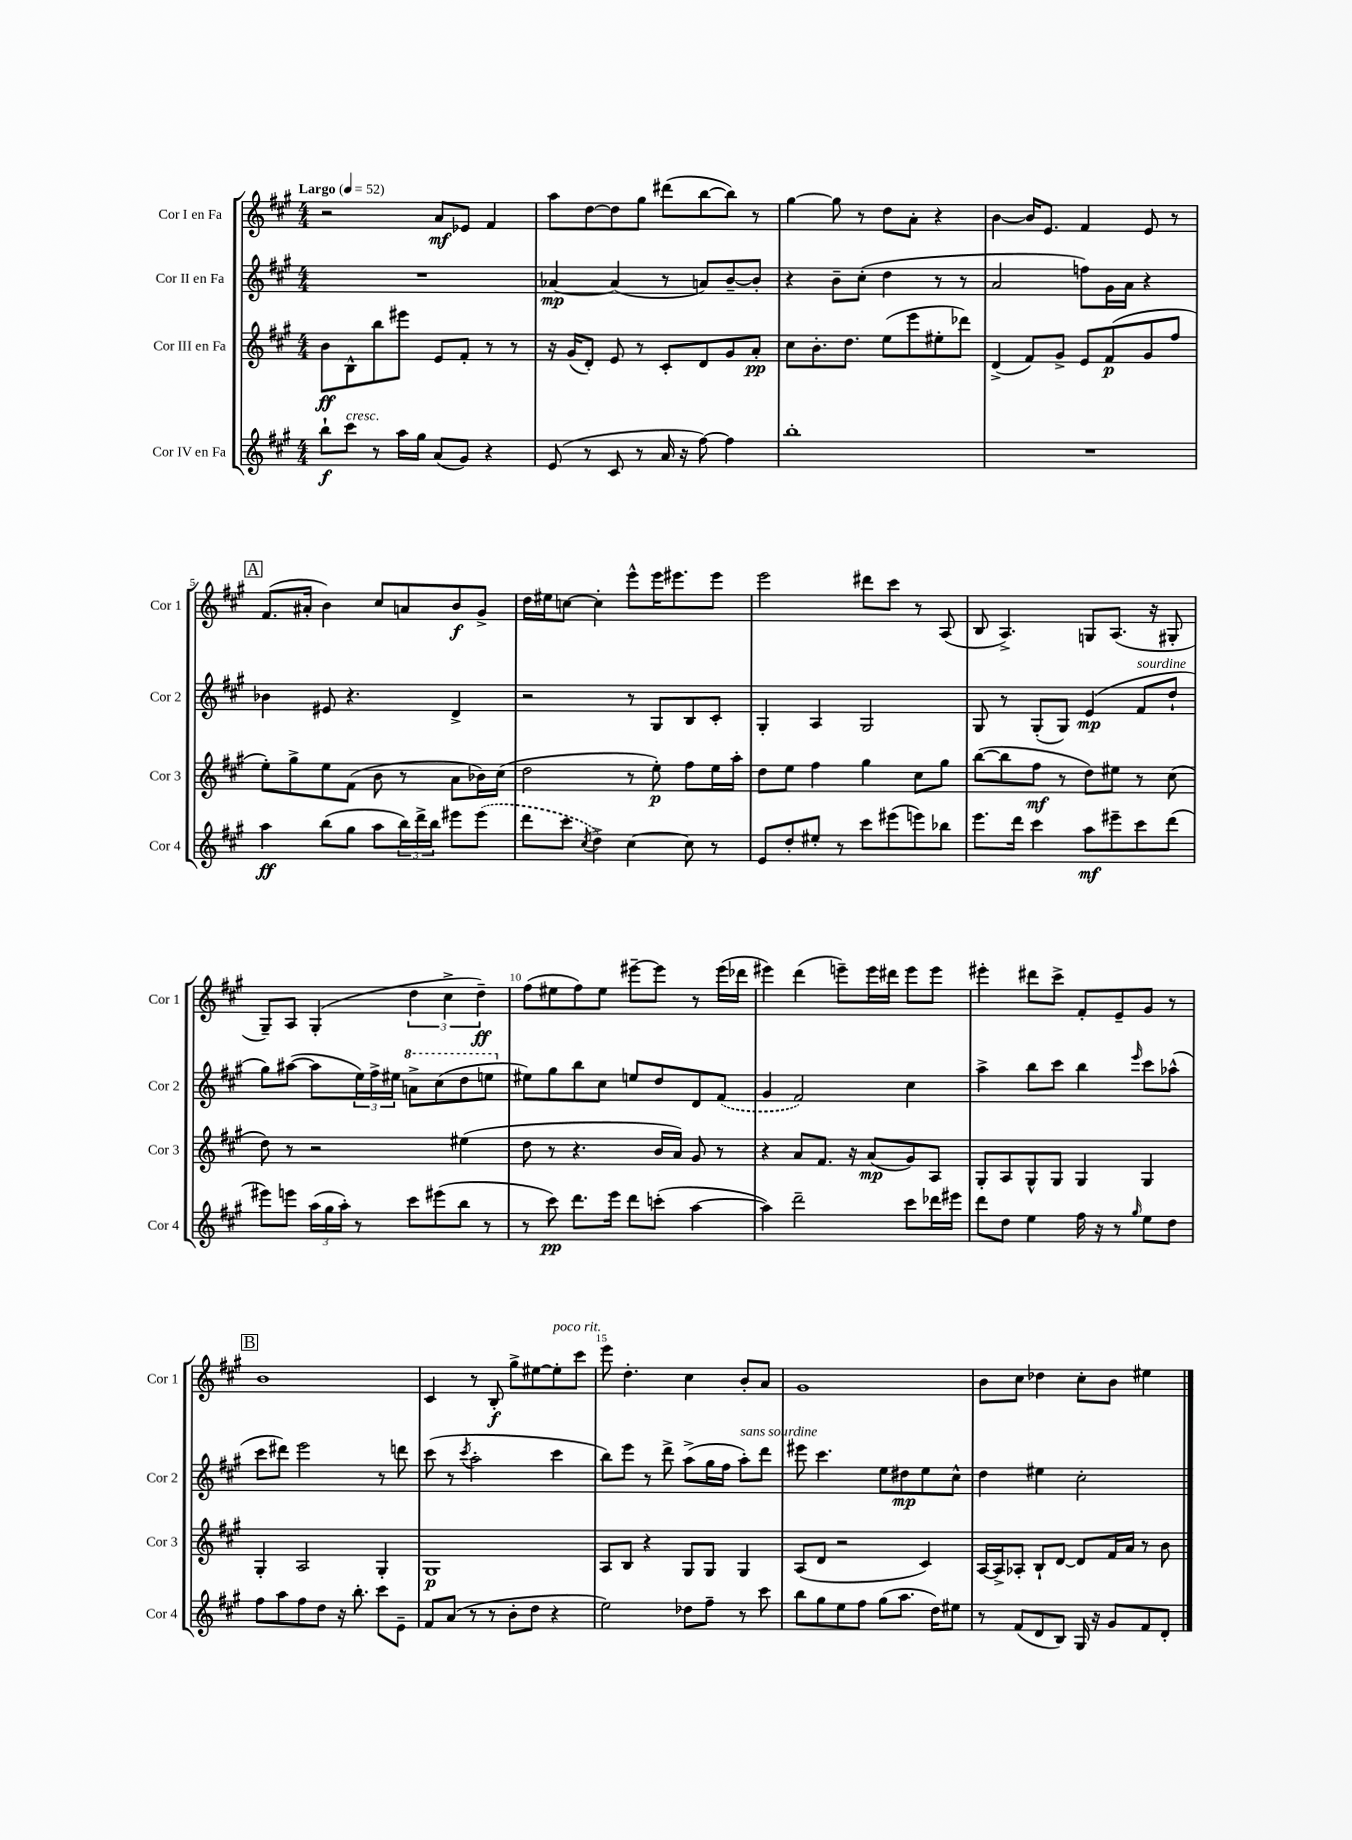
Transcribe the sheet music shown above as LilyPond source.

<<
\new StaffGroup <<
\new Staff = "s0" \with { instrumentName = "Cor I en Fa" shortInstrumentName = "Cor 1" } {
    \clef treble \key a \major \numericTimeSignature \time 4/4 \tempo "Largo" 4 = 52
    r2 a'8\mf ees'8 fis'4 |
    a''8 d''8~ d''8 gis''8 dis'''8( b''8~ b''8) r8 |
    gis''4~ gis''8 r8 d''8 a'8-. r4 |
    b'4~ b'16 e'8. fis'4 e'8 r8 |
    \mark \markup { \box "A" } fis'8.( ais'16-. b'4) cis''8 a'8 b'8\f gis'8-> |
    d''16 eis''16 c''8~ c''4-. e'''8-^ e'''16 eis'''8. eis'''8 |
    e'''2 dis'''8 cis'''8 r8 a8( |
    b8 a4.->) g8 a8.( r16 gis8-. |
    gis8--) a8 gis4-.( \tuplet 3/2 { d''4 cis''4-> d''4--\ff) } |
    fis''8( eis''8 fis''8) eis''8 eis'''8~-- eis'''8 r8 eis'''16( des'''16 |
    eis'''4) d'''4( e'''8--) e'''16 dis'''16 e'''8 e'''8 |
    eis'''4-. dis'''8 cis'''8-> fis'8-. e'8-- gis'8 r8 |
    \mark \markup { \box "B" } b'1 |
    cis'4 r8 b8-.\f gis''8-> eis''8~ eis''8-.^\markup { \italic "poco rit." } cis'''8 |
    e'''8 d''4.-. cis''4 b'8-. a'8 |
    gis'1 |
    b'8 cis''8 des''4 cis''8-. b'8 eis''4 \bar "|." |
}
\new Staff = "s1" \with { instrumentName = "Cor II en Fa" shortInstrumentName = "Cor 2" } {
    \clef treble \key a \major \numericTimeSignature \time 4/4
    R1 |
    aes'4~\mp aes'4( r8 a'8) b'8~-- b'8-. |
    r4 b'8-- cis''8-.( d''4 r8 r8 |
    a'2 f''8) gis'16 a'16 r4 |
    \mark \markup { \box "A" } bes'4 eis'8 r4. d'4-> |
    r2 r8 gis8 b8 cis'8-. |
    gis4-. a4 gis2 |
    gis8 r8 gis8-.( gis8) e'4\mp( fis'8^\markup { \italic "sourdine" } d''8-! |
    gis''8) ais''8~( ais''8 \tuplet 3/2 { e''16) fis''16-> eis''16 } \ottava #1 a''8-> cis'''8( d'''8 e'''!8 \ottava #0 |
    eis''8) gis''8 b''8 cis''8 e''8 d''8 d'8 \once \slurDashed fis'8( |
    gis'4 fis'2) cis''4 |
    a''4-> b''8 cis'''8 b''4 \grace { e'''16 } cis'''8 aes''8-^( |
    \mark \markup { \box "B" } cis'''8 dis'''8) e'''2 r8 d'''8 |
    cis'''8( r8 \acciaccatura { cis'''8 } a''2-. cis'''4 |
    b''8) e'''8 r8 d'''8-> a''8->( gis''16 fis''16 a''8-.^\markup { \italic "sans sourdine" }) d'''8 |
    eis'''8 cis'''4. e''8 dis''8\mp e''8 cis''8-^ |
    d''4 eis''4 cis''2-. \bar "|." |
}
\new Staff = "s2" \with { instrumentName = "Cor III en Fa" shortInstrumentName = "Cor 3" } {
    \clef treble \key a \major \numericTimeSignature \time 4/4
    b'8\ff b8-^ b''8 eis'''8 e'8 fis'8-. r8 r8 |
    r16 gis'16( d'8-.) e'8 r8 cis'8-. d'8 gis'8 a'8-.\pp |
    cis''8 b'8.-. d''8. e''8( e'''8 eis''8-. des'''8) |
    d'4->( fis'8) gis'8-> e'8 fis'8\p( gis'8 fis''8 |
    \mark \markup { \box "A" } e''8-.) gis''8-> e''8 fis'8( b'8 r8 a'8 bes'16) cis''16( |
    d''2 r8 e''8-.\p) fis''8 e''16 a''16-. |
    d''8 e''8 fis''4 gis''4 cis''8 gis''8 |
    b''8~( b''8 fis''8\mf r8 d''8) eis''8 r8 cis''8( |
    d''8) r8 r2 eis''4( |
    d''8 r8 r4. b'16 a'16) gis'8 r8 |
    r4 a'8 fis'8. r16 a'8\mp( gis'8) a8 |
    gis8-. a8 gis8-^ gis8 gis4 gis4 |
    \mark \markup { \box "B" } gis4-. a2 gis4-. |
    gis1\p |
    a8 b8 r4 gis8 gis8 gis4 |
    a8( d'8 r2 cis'4) |
    a16~ a16-> aes8-. b8-! d'8~ d'8 fis'16 a'16 r8 b'8 \bar "|." |
}
\new Staff = "s3" \with { instrumentName = "Cor IV en Fa" shortInstrumentName = "Cor 4" } {
    \clef treble \key a \major \numericTimeSignature \time 4/4
    b''8-!\f cis'''8^\markup { \italic "cresc." } r8 a''16 gis''16 a'8( gis'8) r4 |
    e'8( r8 cis'8 r8 a'16 r16 fis''8~) fis''4 |
    b''1-. |
    R1 |
    \mark \markup { \box "A" } a''4\ff b''8( gis''8 a''8 \tuplet 3/2 { b''16) d'''16-> b''16 } eis'''8 \once \slurDashed eis'''8( |
    d'''8 cis'''8 \acciaccatura { cis''8 } d''4->) cis''4~ cis''8 r8 |
    e'8 d''8-. eis''8-. r8 cis'''8 eis'''8( e'''8) bes''8 |
    e'''8. d'''16 cis'''4 a''8\mf eis'''8-- cis'''8 d'''8( |
    eis'''8) e'''8 \tuplet 3/2 { a''16( gis''16 a''16-.) } r8 cis'''8 eis'''8( b''8 r8 |
    r8 cis'''8\pp) d'''8. e'''16 d'''8 c'''8-.( a''4~ |
    a''4) d'''2-- cis'''8 des'''16 eis'''16 |
    d'''8 d''8 e''4 fis''16 r16 r8 \grace { gis''16 } e''8 d''8 |
    \mark \markup { \box "B" } fis''8 a''8 fis''8 d''8 r16 b''8.-. cis'''8 e'8-- |
    fis'8 a'8( r8 r8 b'8-. d''8 r4 |
    e''2) des''8 fis''8-- r8 cis'''8 |
    b''8 gis''8 e''8 fis''8 gis''8( a''8. d''16) eis''8 |
    r8 fis'8( d'8 b8) gis16 r16 gis'8 fis'8 d'8-. \bar "|." |
}
>>
>>
\layout { \context { \Score \override BarNumber.break-visibility = ##(#f #t #t) barNumberVisibility = #(every-nth-bar-number-visible 5) } }
